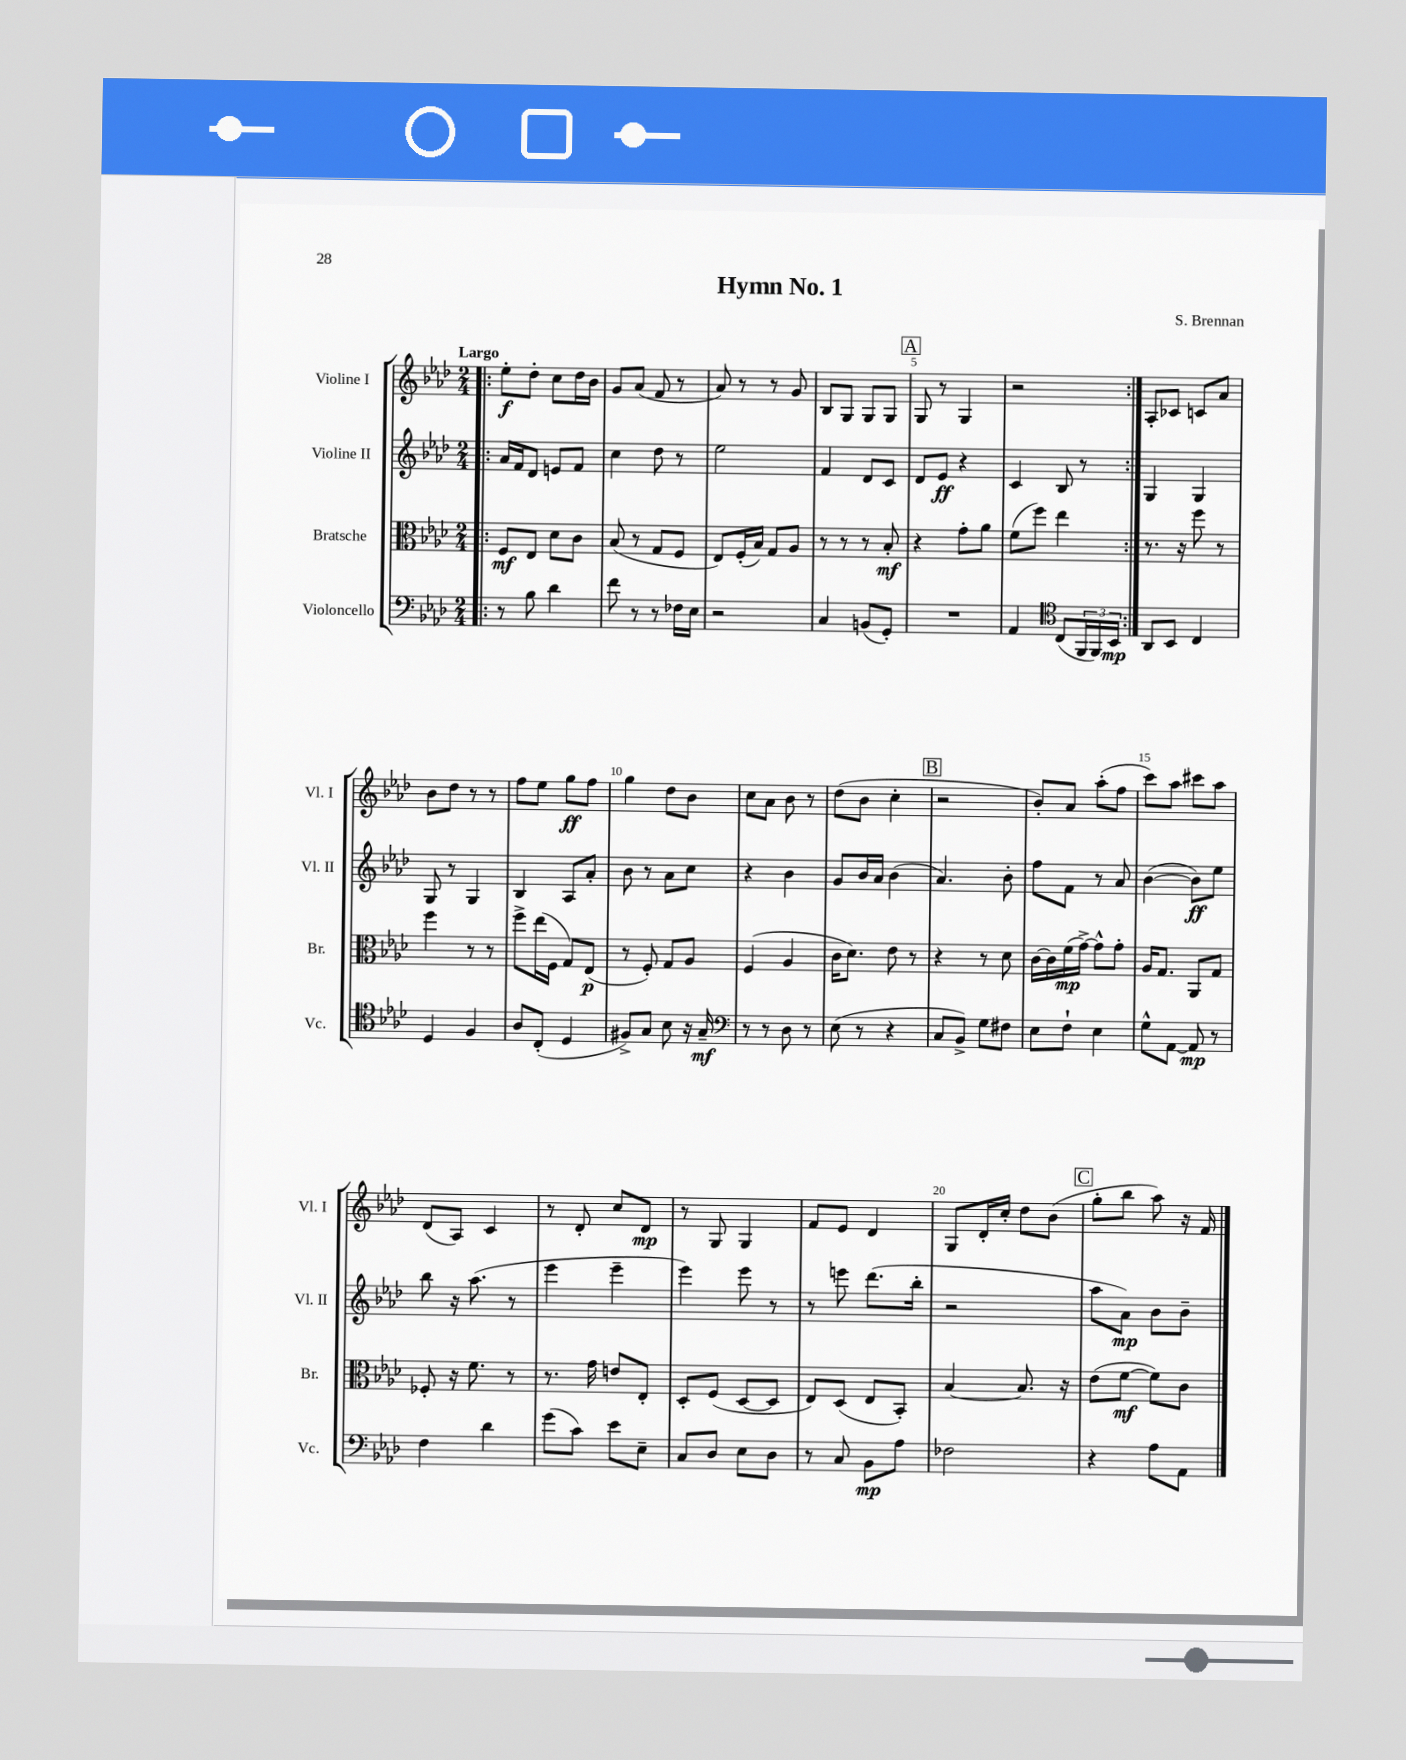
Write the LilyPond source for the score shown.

\header { title = "Hymn No. 1" composer = "S. Brennan" }
<<
\new StaffGroup <<
\new Staff = "s0" \with { instrumentName = "Violine I" shortInstrumentName = "Vl. I" } {
    \clef treble \key aes \major \numericTimeSignature \time 2/4 \tempo "Largo"
    \repeat volta 2 { \bar ".|:" ees''8-.\f des''8-. c''8 des''16 bes'16 |
    g'8 aes'8( f'8 r8 |
    aes'8) r8 r8 g'8 |
    bes8 g8 g8 g8 |
    \mark \markup { \box "A" } g8 r8 g4 |
    r2 | }
    aes8-. ces'8 c'8 aes'8 |
    bes'8 des''8 r8 r8 |
    f''8 ees''8 g''8\ff f''8 |
    g''4 des''8 bes'8 |
    c''8 aes'8 bes'8 r8 |
    des''8( bes'8 c''4-. |
    \mark \markup { \box "B" } r2 |
    bes'8-.) aes'8 aes''8-.( f''8 |
    c'''8) aes''8 cis'''8 aes''8 |
    des'8( aes8) c'4 |
    r8 des'8-. c''8 des'8\mp |
    r8 g8 g4 |
    f'8 ees'8 des'4 |
    g8 des'16-. c''16-. des''8 bes'8( |
    \mark \markup { \box "C" } g''8-. bes''8 aes''8) r16 f'16 \bar "|." |
}
\new Staff = "s1" \with { instrumentName = "Violine II" shortInstrumentName = "Vl. II" } {
    \clef treble \key aes \major \numericTimeSignature \time 2/4
    \repeat volta 2 { \bar ".|:" aes'16 f'16 des'8 e'8 f'8 |
    c''4 des''8 r8 |
    ees''2 |
    f'4 des'8 c'8 |
    \mark \markup { \box "A" } des'8 ees'8\ff r4 |
    c'4 bes8 r8 | }
    g4 g4 |
    g8 r8 g4 |
    bes4 aes8 aes'8-. |
    bes'8 r8 aes'8 c''8 |
    r4 bes'4 |
    g'8 bes'16 aes'16 bes'4( |
    \mark \markup { \box "B" } aes'4.) bes'8-. |
    f''8 f'8 r8 aes'8 |
    bes'4~( bes'8\ff) ees''8 |
    bes''8 r16 aes''8.( r8 |
    ees'''4 ees'''4-- |
    ees'''4) ees'''8 r8 |
    r8 e'''8 des'''8.( bes''16-. |
    r2 |
    \mark \markup { \box "C" } aes''8 aes'8\mp) bes'8 bes'8-- \bar "|." |
}
\new Staff = "s2" \with { instrumentName = "Bratsche" shortInstrumentName = "Br." } {
    \clef alto \key aes \major \numericTimeSignature \time 2/4
    \repeat volta 2 { \bar ".|:" f8\mf ees8 des'8 c'8 |
    bes8( r8 g8 f8 |
    ees8) f16-.( bes16) g8 aes8 |
    r8 r8 r8 bes8-.\mf |
    \mark \markup { \box "A" } r4 g'8-. aes'8 |
    f'8( f''8) ees''4 | }
    r8. r16 f''8 r8 |
    f''4 r8 r8 |
    f''8-> ees''16( f16 g8) ees8\p( |
    r8 f8-.) g8 aes8 |
    f4( aes4 |
    c'16 des'8.) ees'8 r8 |
    \mark \markup { \box "B" } r4 r8 des'8 |
    c'16~ c'16 f'16\mp( g'16~->) g'8-^ g'8-. |
    aes16 g8. aes,8 g8 |
    fes8-. r16 f'8. r8 |
    r8. g'16 e'8 ees8-. |
    des8-. f8( des8~ des8 |
    ees8) des8( ees8 bes,8-.) |
    bes4~ bes8. r16 |
    \mark \markup { \box "C" } ees'8( f'8~\mf f'8) c'8 \bar "|." |
}
\new Staff = "s3" \with { instrumentName = "Violoncello" shortInstrumentName = "Vc." } {
    \clef bass \key aes \major \numericTimeSignature \time 2/4
    \repeat volta 2 { \bar ".|:" r8 bes8 des'4 |
    f'8 r8 r8 fes16 ees16 |
    r2 |
    c4 b,8( g,8-.) |
    \mark \markup { \box "A" } R2 |
    aes,4 \clef tenor c8( \tuplet 3/2 { f,16 f,16) bes,16\mp } | }
    aes,8 bes,8 c4 |
    des4 f4 |
    aes8 c8-.( des4 |
    fis8->) g8 bes8 r16 g16--\mf |
    \clef bass r8 r8 des8 r8 |
    ees8( r8 r4 |
    \mark \markup { \box "B" } c8 bes,8->) g8 fis8 |
    ees8 f8-! ees4 |
    g8-^ aes,8~ aes,8\mp r8 |
    f4 des'4 |
    g'8( c'8) ees'8 ees8-- |
    c8 des8 ees8 des8 |
    r8 c8 bes,8\mp aes8 |
    fes2 |
    \mark \markup { \box "C" } r4 aes8 aes,8 \bar "|." |
}
>>
>>
\layout { \context { \Score \override BarNumber.break-visibility = ##(#f #t #t) barNumberVisibility = #(every-nth-bar-number-visible 5) } }
